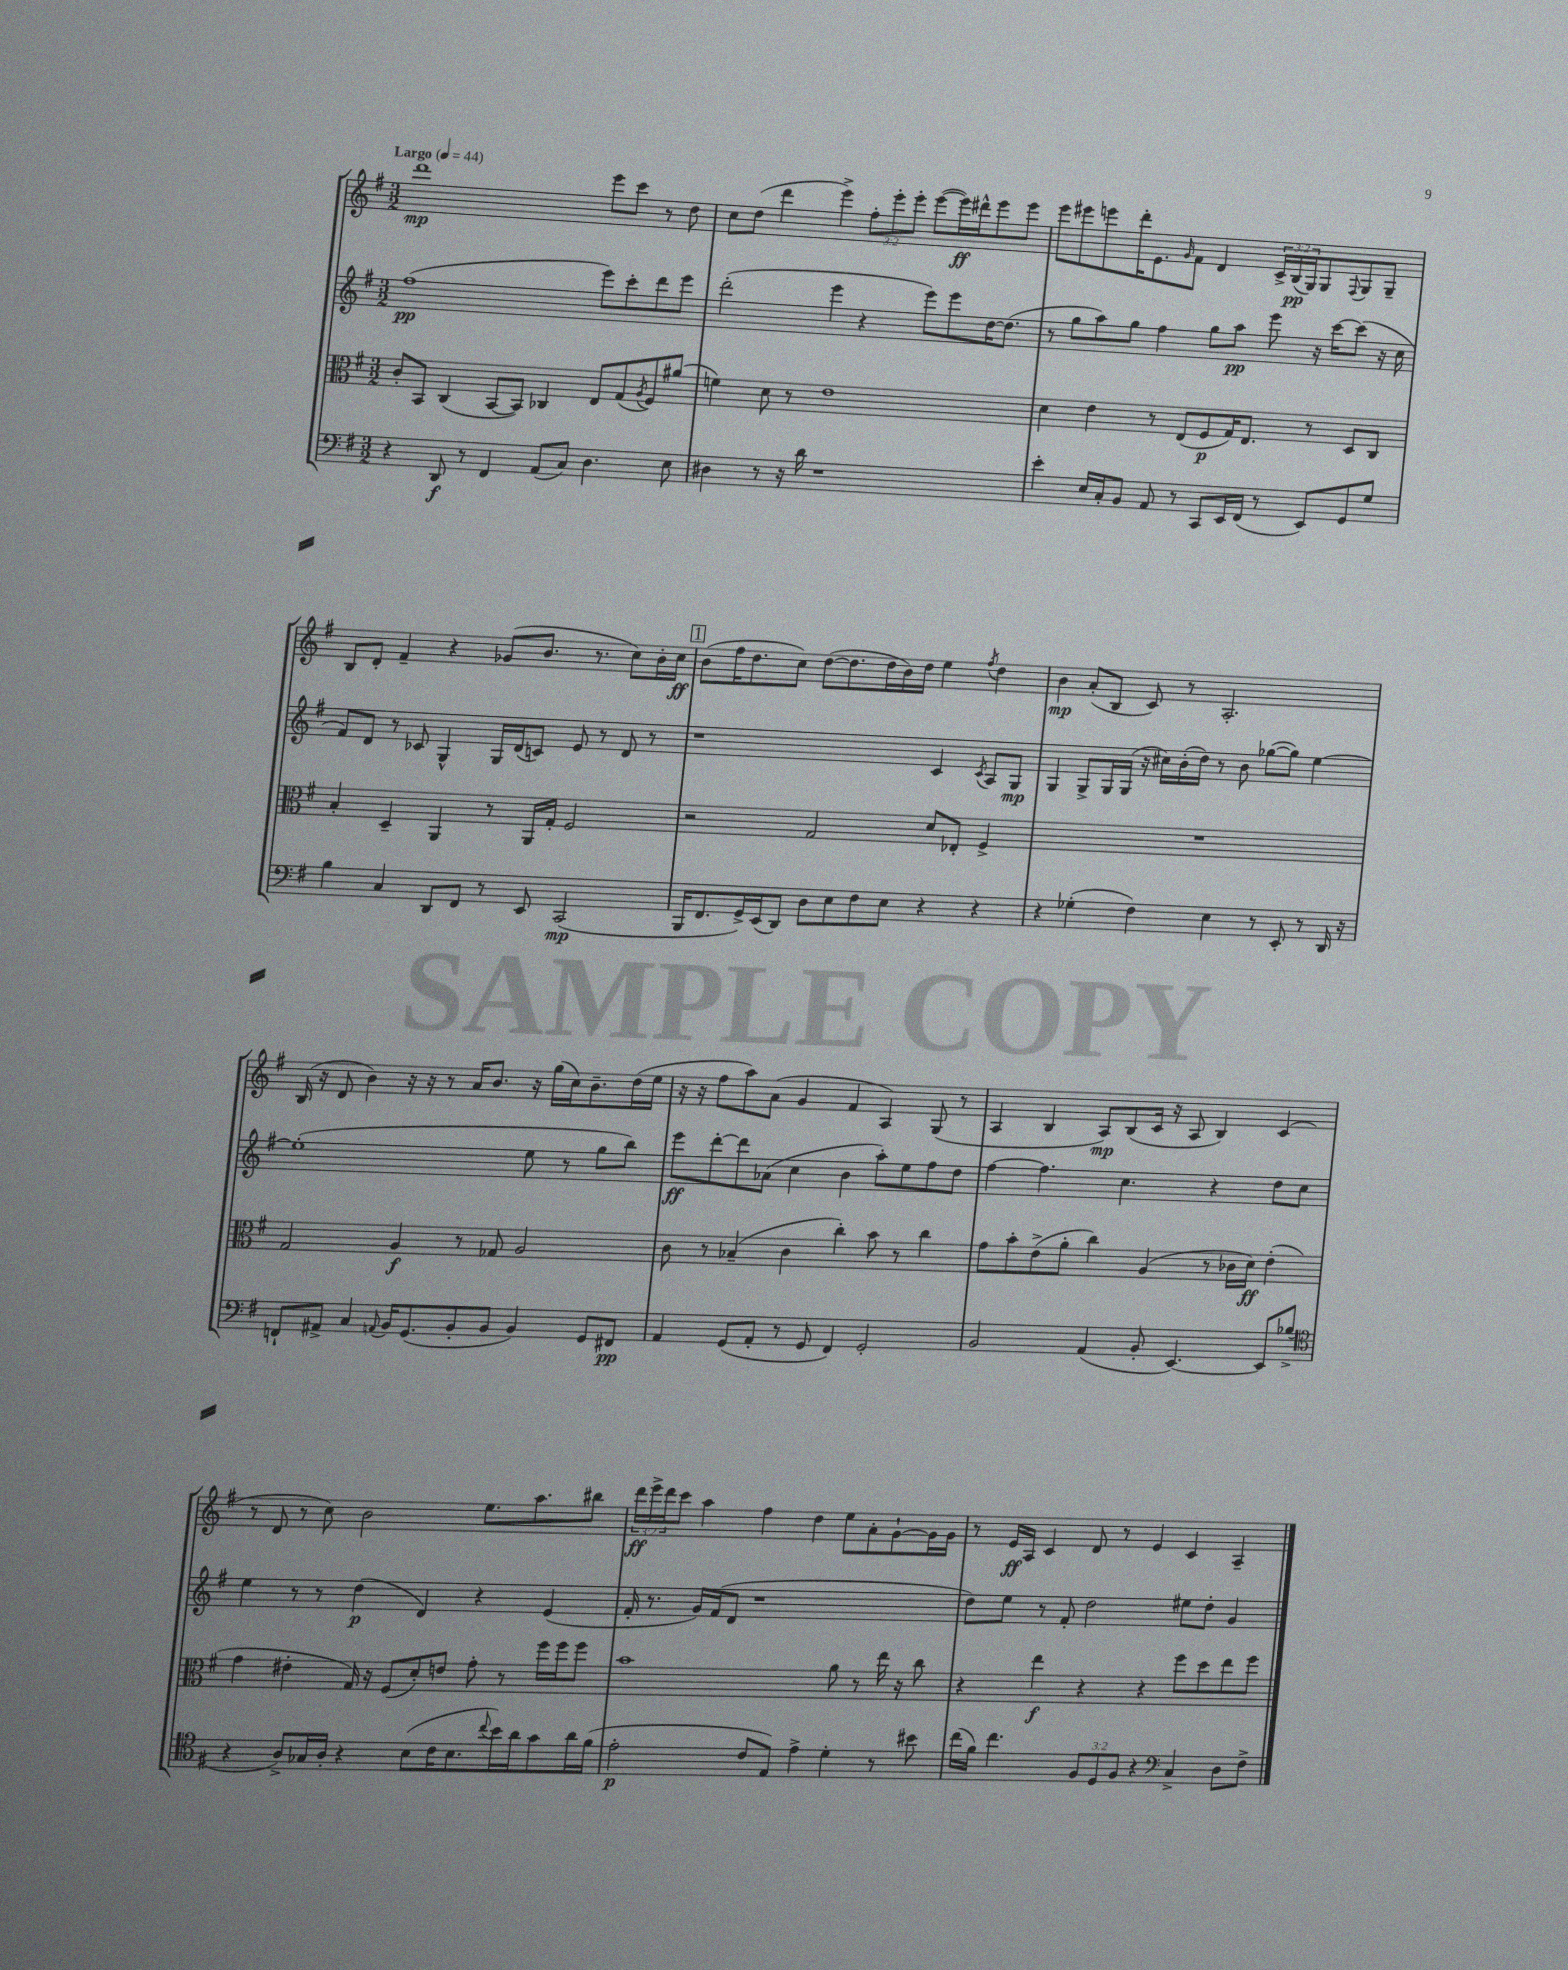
<<
\new StaffGroup <<
\new Staff = "s0" {
    \clef treble \key g \major \numericTimeSignature \time 3/2 \override Staff.TupletNumber.text = #tuplet-number::calc-fraction-text \tempo "Largo" 4 = 44
    d'''1\mp e'''8 c'''8 r8 d''8 |
    c''8 d''8( d'''4 e'''4->) \tuplet 3/2 { fis''8-. e'''8-. e'''8-. } e'''8~( e'''16\ff) dis'''16-^ e'''8 e'''8 |
    e'''8 eis'''8 e'''8 d'''16-. e'8. \grace { g'16 } fis'8 d'4 \tuplet 3/2 { c'16-> b16\pp( g16) } g8 \appoggiatura { fis8 } g8 g8-- |
    b8 d'8-. fis'4-- r4 ges'8( b'8. r8. c''8) b'16-. c''16\ff |
    \mark \markup { \box "1" } b'8( fis''16 d''8. c''8) d''8~( d''8. d''16 b'16) d''16 e''4 \acciaccatura { fis''8 } d''4 |
    b'4\mp a'8-.( b8 c'8) r8 a2.-. |
    b16( r16 d'8 b'4) r16 r16 r8 a'16 b'8. r16 g''16( c''16) b'8.-- d''16( e''16 |
    r16 r16 fis''8 a''8) a'8( g'4 fis'4 a4) g8( r8 |
    a4 b4 a8\mp) b8( c'16 r16 a8 b4) c'4( |
    r8 d'8 r8 c''8) b'2 e''8. a''8. bis''8 |
    \tuplet 3/2 { d'''16\ff e'''16-> d'''16 } c'''8 a''4 fis''4 d''4 e''8 a'8-. g'8~-! g'16 g'16 |
    r8 e'16\ff a16 c'4 d'8 r8 e'4 c'4 a4-- \bar "|." |
}
\new Staff = "s1" {
    \clef treble \key g \major \numericTimeSignature \time 3/2
    fis''1\pp( e'''8) c'''8-. d'''8 e'''8 |
    d'''2-.( e'''4 r4 e'''8) e'''8 d''16~ d''8.( |
    r8 g''8 a''8) g''8 fis''4 g''8 a''8\pp e'''8 r16 c'''16~ c'''8( r16 c''16 |
    fis'8) d'8 r8 ces'8 g4-^ g16 d'16( c'8) e'8 r8 d'8 r8 |
    \mark \markup { \box "1" } r1 c'4 \acciaccatura { c'8 } a8 g8\mp |
    g4 g8-> g16 g16( r16 cis''16) b'16-.( d''16) r8 b'8 ges''8~( ges''8) e''4~ |
    e''1-.( e''8 r8 g''8 b''8) |
    e'''8\ff d'''8~-. d'''8 aes'8( c''4 b'4 a''8-.) e''8 fis''8 d''8 |
    fis''4~ fis''4. c''4. r4 d''8 c''8 |
    e''4 r8 r8 d''4\p( d'4) r4 e'4( |
    fis'16-. r8. g'16) fis'16( d'8 r1 |
    d''8) e''8 r8 fis'8-. d''2 eis''8 d''8-. g'4 \bar "|." |
}
\new Staff = "s2" {
    \clef alto \key g \major \numericTimeSignature \time 3/2
    c'8-. b,8 c4( b,8~ b,8) ces4 e8 g8( \acciaccatura { a8 } fis8) ais'8( |
    f'4) d'8 r8 e'1 |
    d'4 e'4 r8 e8( fis8\p g16) e8. r8 d8 c8 |
    b4-. d4-- a,4 r8 a,16 g16-. fis2 |
    \mark \markup { \box "1" } r2 g2 d'8 ees8-. fis4-> |
    R1. |
    g2 a4\f r8 ges8 a2 |
    c'8 r8 bes4--( c'4 c''4-.) b'8 r8 c''4 |
    g'8 b'8-. e'8->( a'8-. c''4) a4( r8 ces'16 d'16\ff) e'4-.( |
    g'4 eis'4-. g16) r16 fis8( d'8-.) e'8 g'8-. r8 fis''16 fis''16 fis''8 |
    b'1 a'8 r8 e''16 r16 c''8 |
    r4 e''4\f r4 r4 fis''8 d''8 e''8 fis''8 \bar "|." |
}
\new Staff = "s3" {
    \clef bass \key g \major \numericTimeSignature \time 3/2 \override Staff.TupletNumber.text = #tuplet-number::calc-fraction-text
    r4 d,8\f r8 fis,4 a,8( c8) d4. e8 |
    dis4 r8 r16 d'16 r1 |
    e'4-. e16 c16-. b,8 a,8 r8 c,8 e,16 fis,16( r8 e,8) g,8 g8 |
    b4 c4 d,8 fis,8 r8 e,8 c,2\mp( |
    \mark \markup { \box "1" } b,,16 fis,8. g,16->) e,16( d,8) d8 e8 fis8 e8 r4 r4 |
    r4 ges4-.( fis4) e4 r8 e,8-. r8 d,16 r16 |
    f,8-! ais,8-> c4 \appoggiatura { a,8 } b,16 g,8.( b,8-. b,8 b,4) g,8 fis,8\pp |
    a,4 g,8( a,8-. r8 g,8 fis,4) g,2-. |
    b,2 a,4( b,8-. e,4.~) e,8 bes8->( |
    \clef tenor r4 a8->) ges16 a16-. r4 b8( c'16 b8. \appoggiatura { c''8 } b'16) a'16 g'8 a'16 fis'16( |
    e'2-.\p c'8 e8) e'4-> d'4-. r8 bis'8 |
    c''16( fis'16) c''4. \tuplet 3/2 { fis8 d8 fis8 } r4 \clef bass c4-> d8 fis8-> \bar "|." |
}
>>
>>
\layout { \context { \Score \remove "Bar_number_engraver" } }
